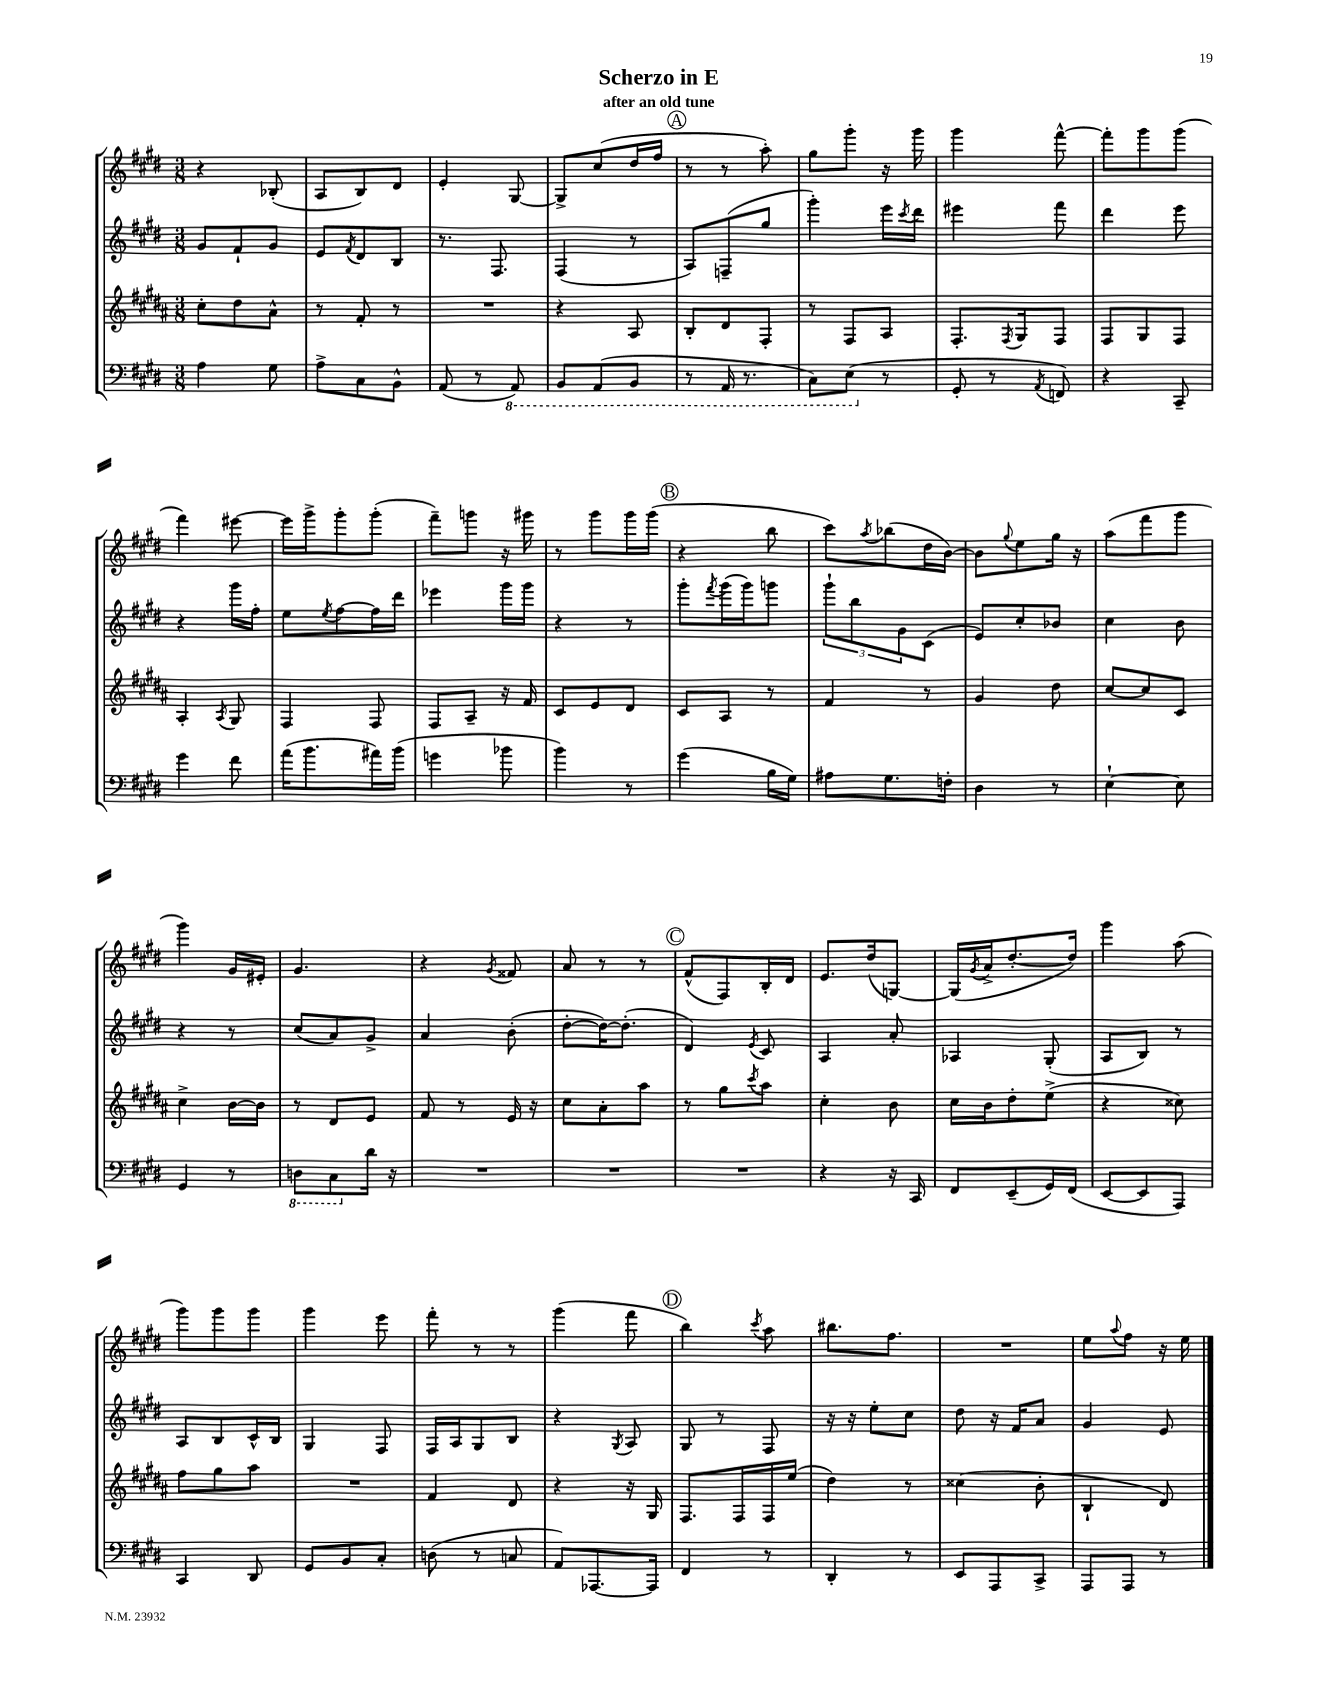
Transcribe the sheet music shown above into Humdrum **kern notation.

**kern	**kern	**kern	**kern
*staff4	*staff3	*staff2	*staff1
*clefF4	*clefG2	*clefG2	*clefG2
*k[f#c#g#d#]	*k[f#c#g#d#a#]	*k[f#c#g#d#]	*k[f#c#g#d#]
*M3/8	*M3/8	*M3/8	*M3/8
4A\	8cc#'\L	8g#/L	4r
.	8dd#\	8f#`/	.
8G#\	8a#^^\J	8g#/J	(8B-'/
=	=	=	=
8A^\L	8r	8e/L	8A/L
.	.	8qf#/	.
8C#\	8f#'/	8d#/	8B/)
8BB^^\J	8r	8B/J	8d#/J
=	=	=	=
(8AA/	4.r	8.r	4e'/
8r	.	.	.
.	.	8.F#/	.
8AAA/)	.	.	[8G#/
=	=	=	=
8BBB/L	4r	(4F#/	8G#^/]L
(8AAA/	.	.	(8cc#/
8BBB/J	8A#/	8r	16dd#/L
.	.	.	16ff#/JJ
=	=	=	=
8r	8B'/L	8A/L)	8r
16AAA/	8d#/	(8F~/	8r
8.r	.	.	.
.	8F#'/J	8gg#/J	8aa'\)
=	=	=	=
8CC#\L)	8r	4ggg#'\)	8gg#\L
(8EE\J	8F#/L	.	8ggg#'\J
8r	8A#/J	16eee\LL	16r
.	.	8qccc#/	.
.	.	16ddd#\JJ	16ggg#\
=	=	=	=
8GG#'/	8.F#'/L	4eee#\	4ggg#\
8r	.	.	.
.	8qF#/	.	.
.	16G#/k	.	.
8qAA/	.	.	.
8FF/)	8F#/J	8fff#\	[8fff#^^\
=	=	=	=
4r	8F#/L	4ddd#\	8fff#'\]L
.	8G#/	.	8ggg#\
8CC#~/	8F#/J	8eee\	(8ggg#\J
=	=	=	=
4g#\	4A#'/	4r	4fff#\)
.	8qA#/	.	.
8f#\	8G#/	16ggg#\LL	[8eee#\
.	.	16ff#'\JJ	.
=	=	=	=
(16a\LK	4F#/	8ee\L	16eee#\]LL
8.b\	.	.	16ggg#^\J
.	.	8qee/	.
.	.	[8ff#\	8ggg#'\
16a#\L)	8F#/	16ff#\]L	(8ggg#'\J
(16b\JJ	.	16ddd#\JJ	.
=	=	=	=
4g\	8F#/L	4eee-\	8fff#~\L)
.	8A#~/J	.	8ggg\J
8b-\	16r	16ggg#\LL	16r
.	16f#/	16ggg#\JJ	16ggg#\
=	=	=	=
4b\)	8c#/L	4r	8r
.	8e/	.	8ggg#\L
8r	8d#/J	8r	16ggg#\L
.	.	.	(16ggg#\JJ
=	=	=	=
(4g#\	8c#/L	8ggg#'\L	4r
.	.	8qfff#/	.
.	8A#/J	(16ggg#\L	.
.	.	16ggg#\J)	.
16B\LL	8r	8ggg\J	8bb\
16G#\JJ)	.	.	.
=	=	=	=
8A#\L	4f#/	12ggg#`\L	8ccc#\L)
.	.	12bb\	.
.	.	.	8qaa/
8.G#\	.	.	(8bb-\
.	.	12g#\	.
.	8r	(8c#\J	16dd#\L
16F'\Jk	.	.	[16b\JJ)
=	=	=	=
4D#\	4g#/	8e/L)	8b\]L
.	.	.	8qqgg#/
.	.	8cc#'/	8ee\
8r	8dd#\	8b-/J	16gg#\Jk
.	.	.	16r
=	=	=	=
[4E`\	[8cc#/L	4cc#\	(8aa\L
.	8cc#/]	.	8fff#\
8E\]	8c#/J	8b\	8ggg#\J
=	=	=	=
4GG#/	4cc#^\	4r	4ggg#\)
8r	[16b\LL	8r	16g#/LL
.	16b\]JJ	.	16e#'/JJ
=	=	=	=
8DD\L	8r	(8cc#/L	4.g#/
8CC#\	8d#/L	8a/)	.
16d#\Jk	8e/J	8g#^/J	.
16r	.	.	.
=	=	=	=
4.r	8f#/	4a/	4r
.	8r	.	.
.	.	.	8qg#/
.	16e/	(8b'\	8f##/
.	16r	.	.
=	=	=	=
4.r	8cc#\L	[8dd#'\L	8a/
.	8a#'\	16dd#\_K)	8r
.	.	(8.dd#'\]J	.
.	8aa#\J	.	8r
=	=	=	=
4.r	8r	4d#/)	(8f#^^/L
.	8gg#\L	.	8F#/)
.	8qccc#/	8qe/	.
.	8aa#\J	8c#/	16B'/L
.	.	.	16d#/JJ
=	=	=	=
4r	4cc#'\	4A/	8.e/L
.	.	.	(16dd#/k
16r	8b\	8a'/	[8G/J)
16CC#/	.	.	.
=	=	=	=
8FF#/L	16cc#\LL	4A-/	(16G/]LL
.	.	.	8qg#/
.	16b\J	.	16a^/J
(8EE~/	8dd#'\	.	[8.dd#'/
16GG#/L)	(8ee^\J	(8G#'/	.
(16FF#/JJ	.	.	16dd#/]Jk)
=	=	=	=
[8EE/L	4r	8A/L	4ggg#\
8EE/]	.	8B/J)	.
8AAA/J)	8cc##\)	8r	(8aa\
=	=	=	=
4CC#/	8ff#\L	8A/L	8ggg#\L)
.	8gg#\	8B/	8ggg#\
8DD#/	8aa#\J	16c#^^/L	8ggg#\J
.	.	16B/JJ	.
=	=	=	=
8GG#/L	4.r	4G#/	4ggg#\
8BB/	.	.	.
8C#'/J	.	8F#/	8eee\
=	=	=	=
(8D\	4f#/	16F#/LL	8fff#'\
.	.	16A/J	.
8r	.	8G#/	8r
8C/	8d#/	8B/J	8r
=	=	=	=
8AA/L)	4r	4r	(4ggg#\
[8.AAA-/	.	.	.
.	.	8qG#/	.
.	16r	8A/	8fff#\
16AAA-/]Jk	16G#/	.	.
=	=	=	=
4FF#/	8.F#/L	8G#/	4bb\)
.	.	8r	.
.	16F#/L	.	.
.	.	.	8qccc#/
8r	16F#/	8F#/	8aa\
.	(16ee/JJ	.	.
=	=	=	=
4DD#'/	4dd#\)	16r	8.bb#\L
.	.	16r	.
.	.	8ee'\L	.
.	.	.	8.ff#\J
8r	8r	8cc#\J	.
=	=	=	=
8EE/L	(4cc##\	8dd#\	4.r
8AAA/	.	16r	.
.	.	16f#/LK	.
8CC#^/J	8b'\	8a/J	.
=	=	=	=
8AAA/L	4B`/	4g#/	8ee\L
.	.	.	8qqaa/
8AAA/J	.	.	8ff#\J
8r	8d#/)	8e/	16r
.	.	.	16ee\
==	==	==	==
*-	*-	*-	*-
